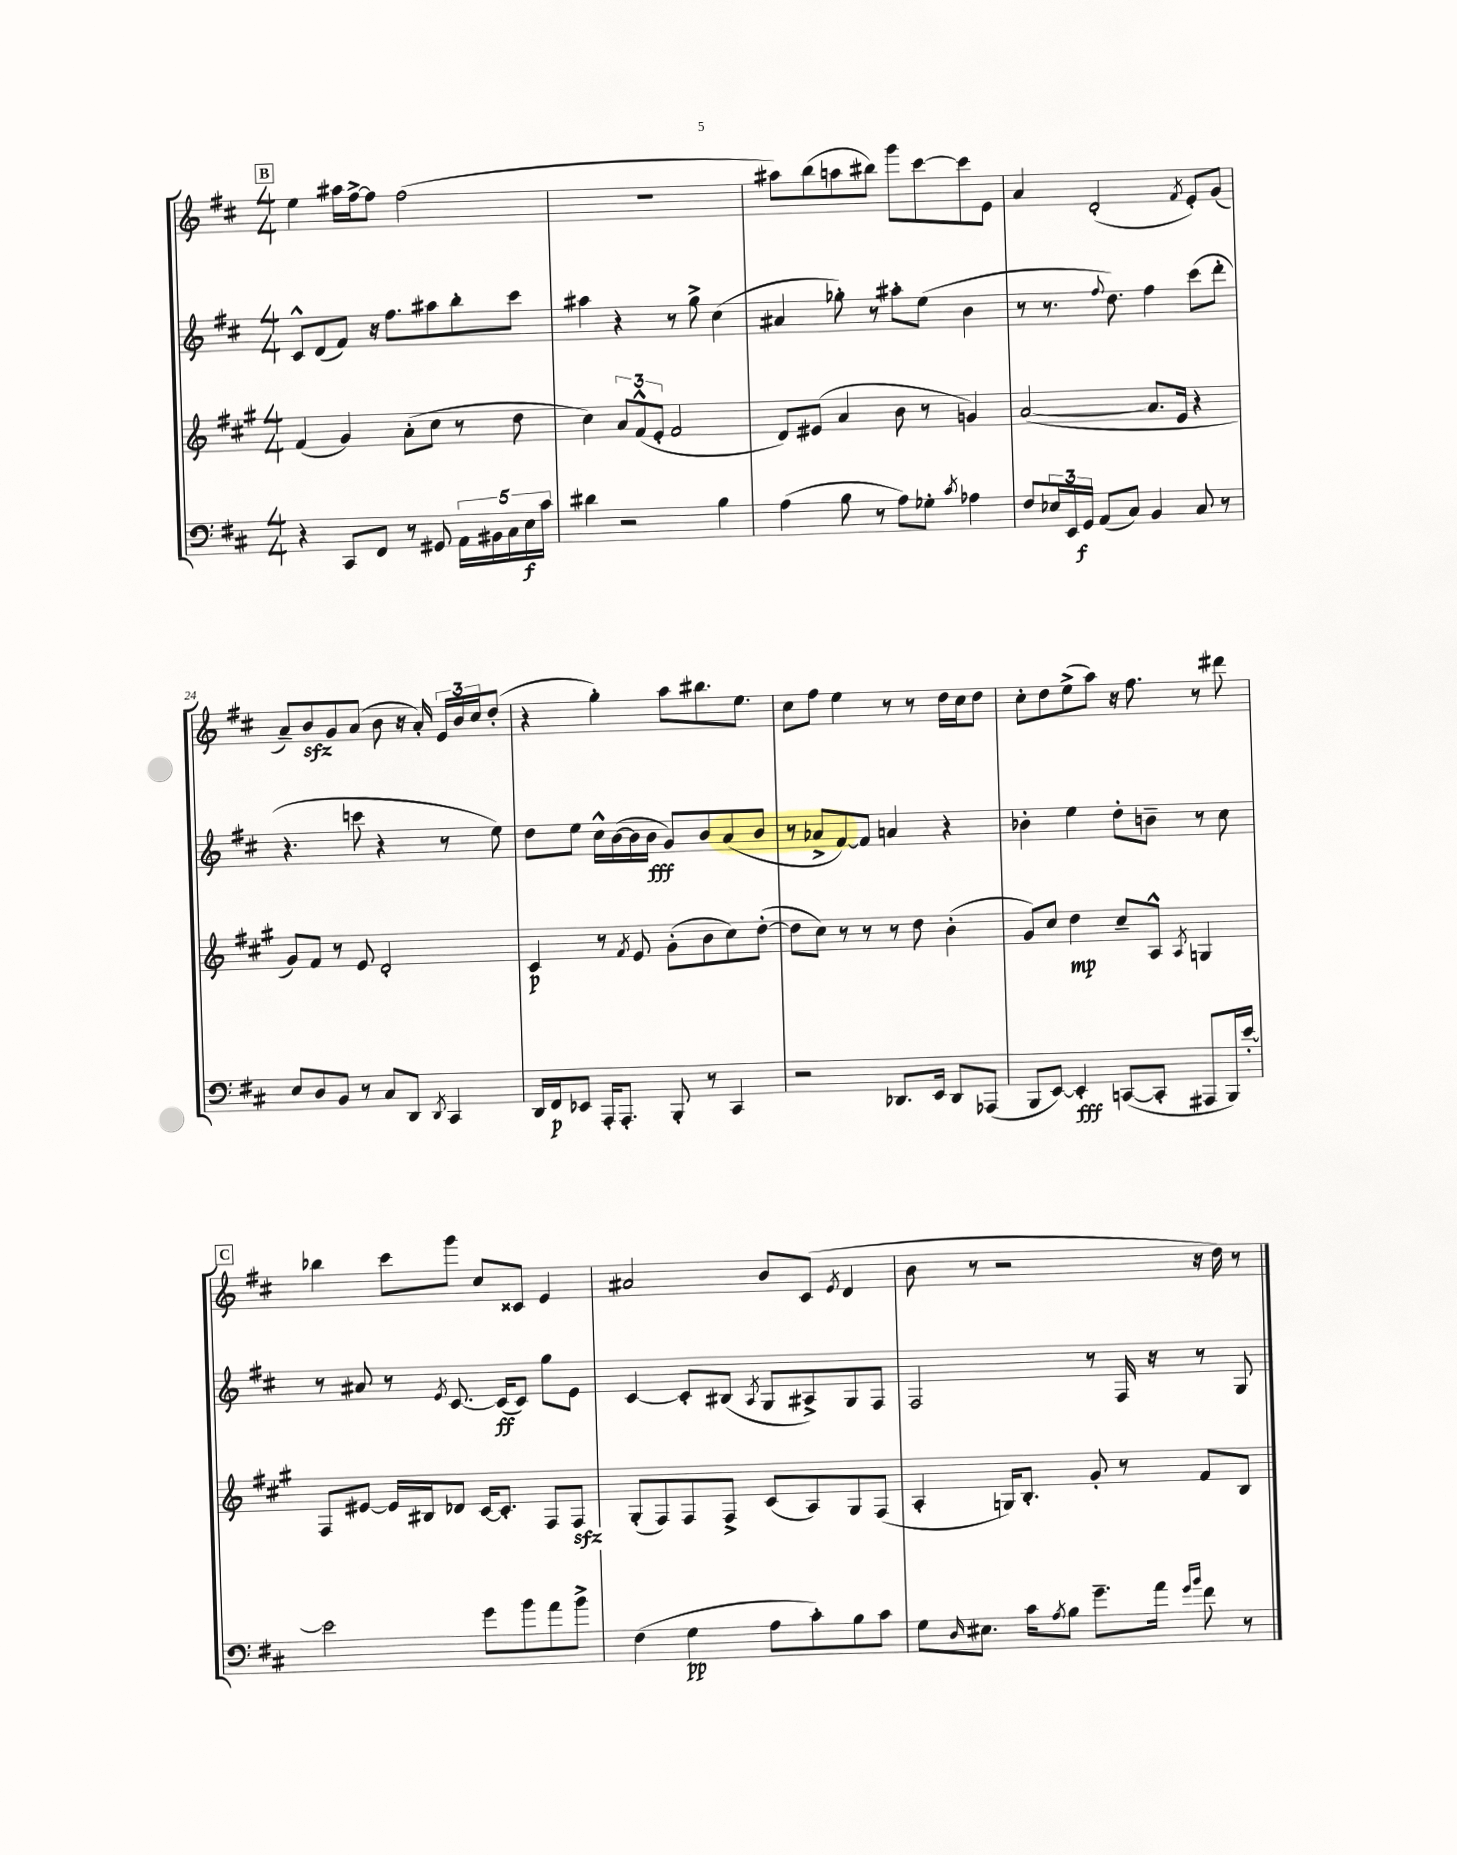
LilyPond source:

<<
\new StaffGroup <<
\new Staff = "s0" {
    \clef treble \key d \major \numericTimeSignature \time 4/4
    \mark \markup { \box "B" } e''4 ais''16 fis''16~-> fis''8 fis''2( |
    R1 |
    ais''8) b''8( a''8 bis''8) g'''8 cis'''8~ cis'''8 e'8 |
    a'4 d'2-.( \acciaccatura { fis'8 } e'8-.) g'8( |
    a'8--) b'8\sfz g'8 a'8( b'8 r16 a'16-.) \tuplet 3/2 { e'16 b'16 cis''16 } d''8-.( |
    r4 g''4-.) a''8 bis''8. e''8. |
    cis''8 fis''8 e''4 r8 r8 d''16 cis''16 d''8 |
    cis''8-. d''8 e''8->( a''8) r16 fis''8. r8 dis'''8 |
    \mark \markup { \box "C" } bes''4 cis'''8 g'''8 cis''8 cisis'8 e'4 |
    ais'2 b'8 cis'8( \acciaccatura { e'8 } d'4 |
    b'8 r8 r2 r16 d''16) r8 \bar "|." |
}
\new Staff = "s1" {
    \clef treble \key d \major \numericTimeSignature \time 4/4
    \mark \markup { \box "B" } cis'8-^ d'8( fis'8) r16 fis''8. ais''8 b''8-. cis'''8 |
    ais''4 r4 r8 g''8-> cis''4( |
    ais'4 ges''8-.) r8 ais''8-. e''8( b'4 |
    r8 r8. \appoggiatura { fis''8 } d''8.) fis''4 cis'''8( d'''8-. |
    r4. c'''8 r4 r8 e''8) |
    d''8 e''8 cis''16-^ b'16~( b'16 b'16\fff g'8) b'8 a'8( b'8 |
    r8 aes'8-> fis'8~) fis'8 a'4 r4 |
    bes'4-. e''4 d''8-. b'8-- r8 cis''8 |
    \mark \markup { \box "C" } r8 ais'8 r8 \acciaccatura { e'8 } cis'8.~ cis'16\ff( cis'8) g''8 e'8 |
    cis'4~ cis'8-. bis8( \acciaccatura { a8 } g8 ais8->) g8 fis8 |
    fis2 r8 fis16 r16 r8 g8 \bar "|." |
}
\new Staff = "s2" {
    \clef treble \key a \major \numericTimeSignature \time 4/4
    \mark \markup { \box "B" } fis'4( gis'4) a'8-.( cis''8 r8 d''8 |
    cis''4) \tuplet 3/2 { a'8 fis'8-^( e'8-. } fis'2 |
    d'8) eis'8( a'4 b'8 r8 g'4) |
    a'2~( a'8. e'16 r4 |
    gis'8) fis'8 r8 e'8 d'2-. |
    cis'4\p r8 \acciaccatura { fis'8 } e'8 gis'8-.( b'8 cis''8) d''8~-.( |
    d''8 cis''8) r8 r8 r8 d''8 b'4-.( |
    gis'8) cis''8 d''4\mp cis''8-- a8-^ \acciaccatura { a8 } g4 |
    \mark \markup { \box "C" } fis8 eis'8~ eis'16 bis16 des'8 cis'16~ cis'8.-. fis8 fis8\sfz |
    gis8-.( fis8) fis8 fis8-> cis'8( a8) gis8 fis8( |
    a4-. g16) b8.-. gis'8-. r8 fis'8 b8 \bar "|." |
}
\new Staff = "s3" {
    \clef bass \key d \major \numericTimeSignature \time 4/4
    \mark \markup { \box "B" } r4 cis,8 fis,8 r8 gis,8 \tuplet 5/4 { a,16 bis,16 cis16 e16\f cis'16 } |
    dis'4 r2 b4 |
    a4( b8 r8 a8) ges8-. \acciaccatura { cis'8 } aes4 |
    fis8 \tuplet 3/2 { ees16 e,16 g,16\f } a,8( cis8) b,4 cis8 r8 |
    e8 d8 b,8 r8 cis8 d,8 \acciaccatura { d,8 } cis,4 |
    d,16 fis,16\p ees,8 a,,16-. a,,8.-. b,,8-. r8 cis,4 |
    r2 des,8. e,16 des,8 aes,,8( |
    b,,8 e,8~) e,4-.\fff c,8~( c,8-. ais,,8 b,,16) e'16~-. |
    \mark \markup { \box "C" } e'2 g'8 b'8 a'8 b'8-> |
    fis4( g4\pp a8 cis'8-.) b8 cis'8 |
    g8 \grace { d16 } eis8. cis'16 \acciaccatura { a8 } b8 g'8.-- a'16 \grace { g'16 b'16 } fis'8 r8 \bar "|." |
}
>>
>>
\layout { \context { \Score currentBarNumber = #20 } }
